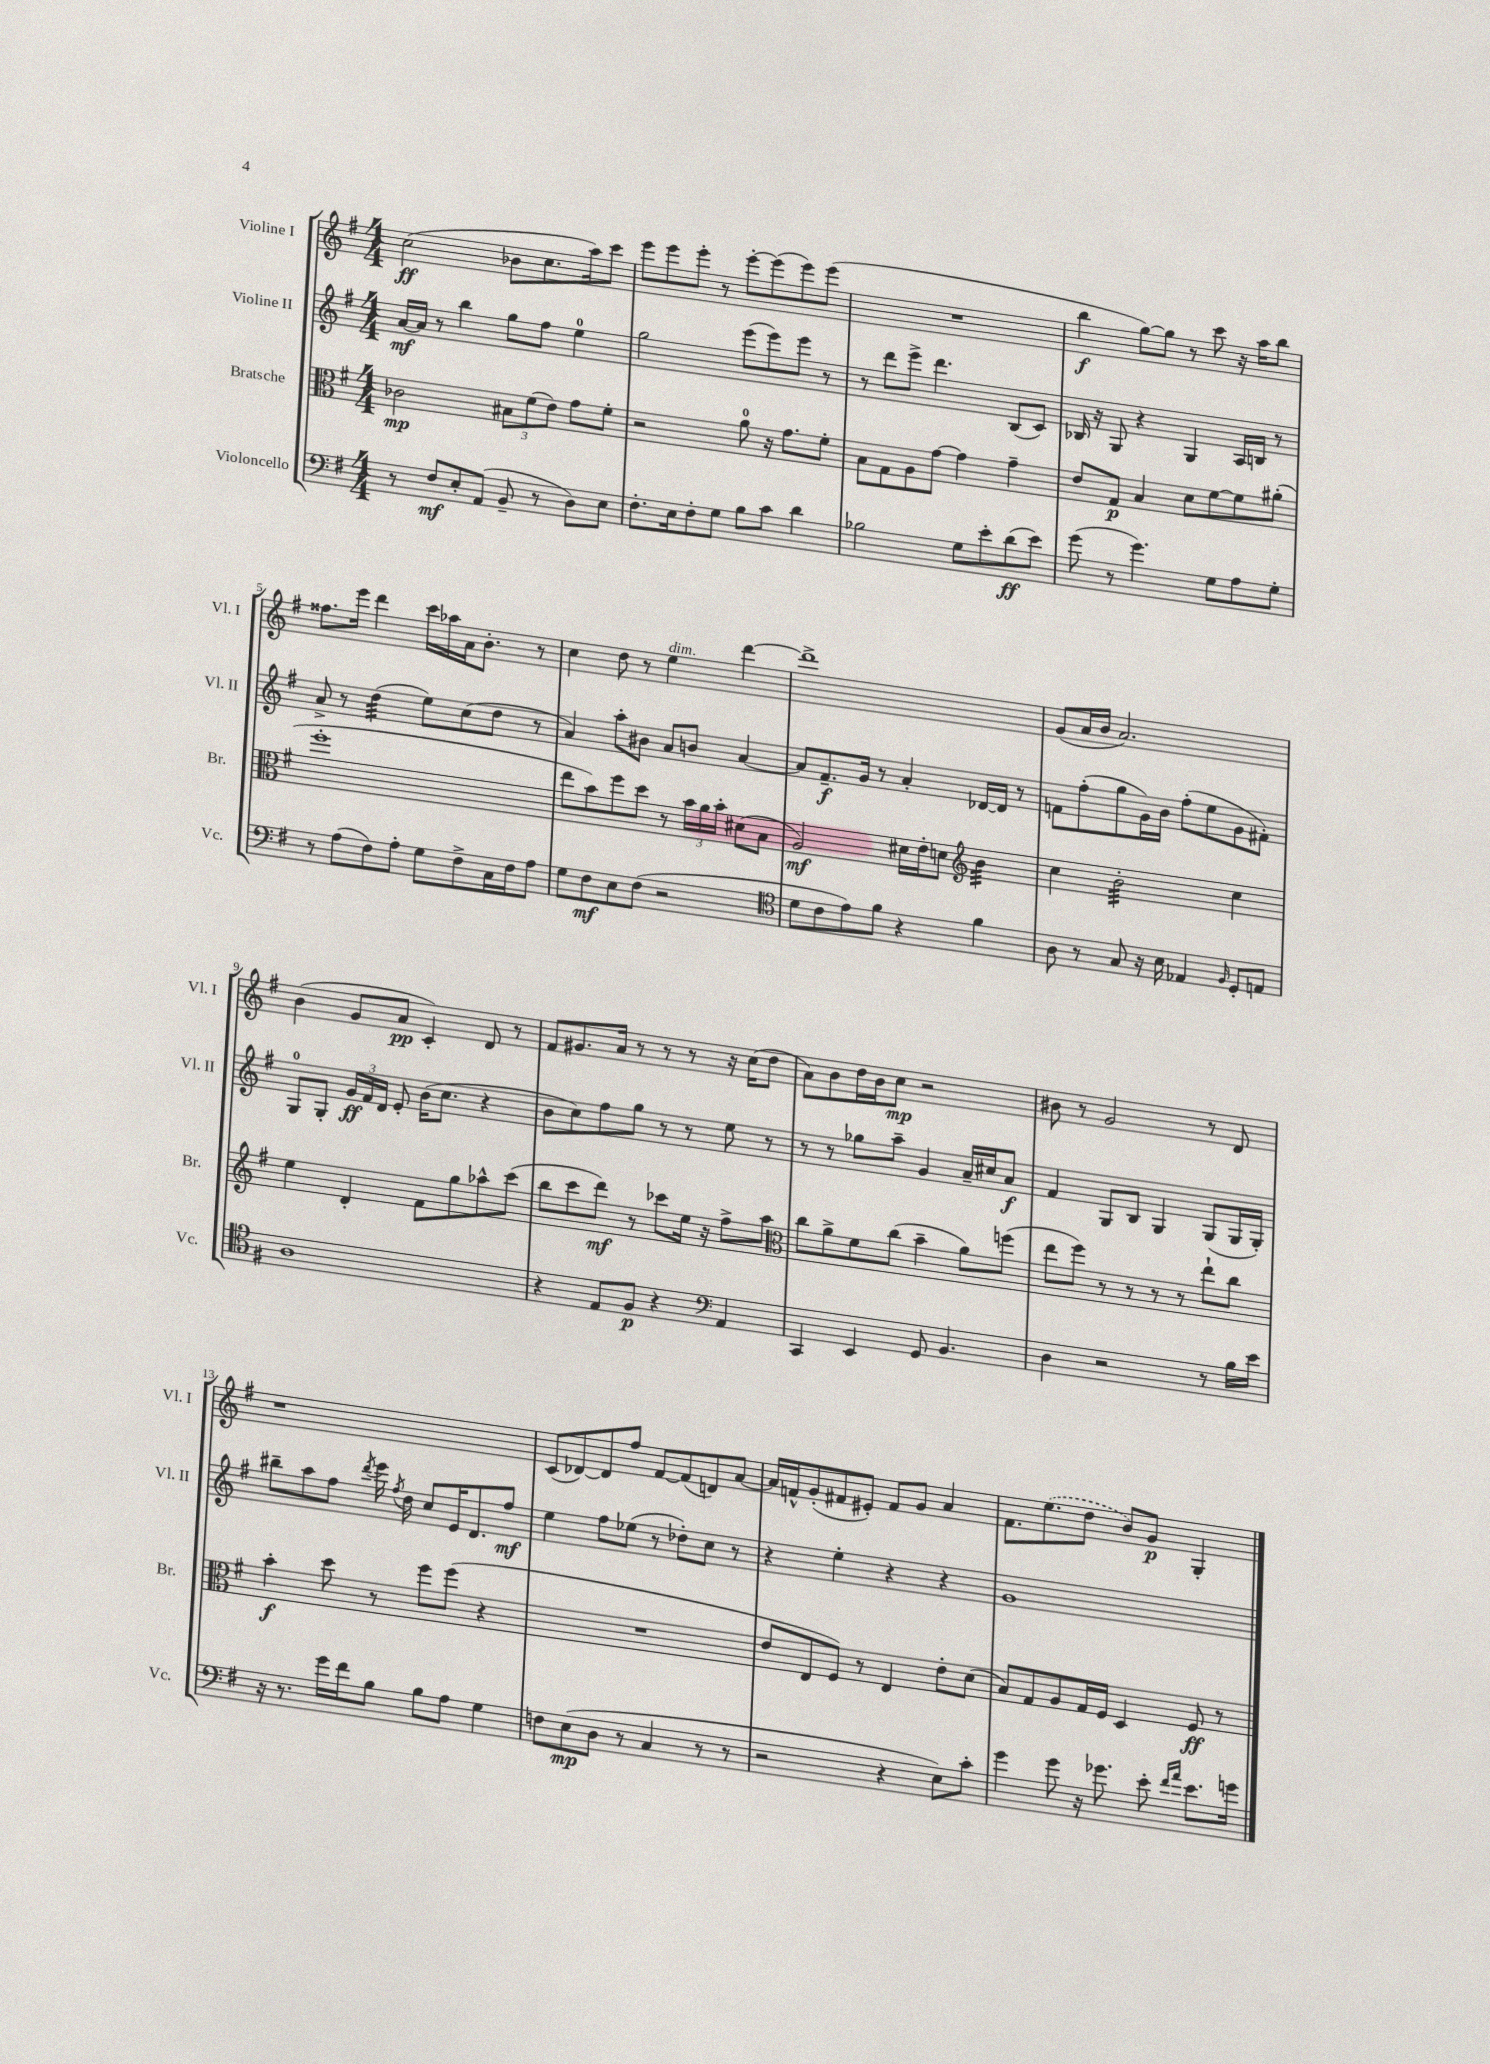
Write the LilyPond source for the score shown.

<<
\new StaffGroup <<
\new Staff = "s0" \with { instrumentName = "Violine I" shortInstrumentName = "Vl. I" } {
    \clef treble \key g \major \numericTimeSignature \time 4/4
    \autoBeamOff c''2\ff( bes'8[ c''8. a''16) c'''8] |
    e'''8[ e'''8 e'''8]-. r8 e'''8[~-. e'''8( e'''8) e'''8]( |
    R1 |
    b''4\f g''8[~) g''8] r8 c'''8 r16 a''16[ b''8] |
    fisis''8.[ e'''16] d'''4 c'''16[ aes''16 a'16 b'8.]-. r8 |
    c''4 d''8 r8 e''4^\markup { \italic "dim." } d'''4~ |
    d'''1-> |
    g'8[( a'16 b'16] a'2.) |
    b'4( g'8[ a'8]\pp c'4-.) d'8 r8 |
    fis'8[ gis'8. a'16] r8 r8 r8 r16 c''16[( d''8] |
    a'8[) b'8 d''16 b'16 c''8]\mp r2 |
    bis'8 r8 g'2 r8 d'8 |
    r1 |
    c'8[( des'8~) des'8 fis''8] fis'8[~ fis'8( d'8) a'8]~ |
    a'16[ f'16-^ g'8-.( fis'8 eis'8]-.) fis'8[ g'8] a'4 |
    fis'8.[ \once \slurDashed e''8.( d''8] b'8[) g'8]\p g4-. \bar "|." |
}
\new Staff = "s1" \with { instrumentName = "Violine II" shortInstrumentName = "Vl. II" } {
    \clef treble \key g \major \numericTimeSignature \time 4/4
    \autoBeamOff a'16[~\mf a'16] r8 b''4 g''8[ fis''8] e''4-0 |
    g''2 e'''8[( e'''8) e'''8] r8 |
    r8 d'''8[ e'''8]-> d'''4. b8[( c'8]) |
    bes16 r16 g8 r4 g4 a16[ b16] r8 |
    a'8-> r8 d''4:32( e''8[) c''8( d''8] r8 |
    a'4) a''8[-. bis'8] a'8[ b'8] a'4~ |
    a'8[ fis'8.--\f g'16] r8 a'4-. des'16[~ des'16] r8 |
    f'8[ fis''8-.( g''8 g'16) b'16] fis''8[-.( e''8 g'8 fis'8]-.) |
    g8[-0 g8]-. \tuplet 3/2 { g'16[\ff fis'16 d'16] } e'8-. b'16[( c''8.] r4 |
    b'8[ c''8) fis''8 g''8] r8 r8 e''8 r8 |
    r8 r8 ges''8[ a''8]-- g'4 a'16[-- cis''16 a'8]\f |
    fis'4 g8[ b8] g4 g8[( g16 g16]-.) |
    bis''8[-- a''8 fis''8] \acciaccatura { d'''8 } e'''16 \acciaccatura { fis''8 } d''16 c''8[ e'16 d'8. fis''8]\mf |
    e''4 fis''8[ ees''8]( r8 des''8[-.) c''8] r8 |
    r4 e''4-. r4 r4 |
    g'1 \bar "|." |
}
\new Staff = "s2" \with { instrumentName = "Bratsche" shortInstrumentName = "Br." } {
    \clef alto \key g \major \numericTimeSignature \time 4/4
    \autoBeamOff ces'2\mp \tuplet 3/2 { bis8[ fis'8( e'8]) } g'8[ fis'8]-. |
    r2 a'8-0 r16 g'8.[ fis'8]-. |
    b8[ g8 a8 g'8]~ g'4 g'4-- |
    e'8[ g8]\p b4 d'8[ fis'8~ fis'8 ais'8]-.( |
    fis''1-. |
    e''8[ b'8) fis''8 d''8] r8 \tuplet 3/2 { b'16[ a'16 b'16]-. } dis'8[( b8] |
    a2\mf) dis'16[ e'16-. d'8] \clef treble b'4:32 |
    c''4 b'2:32-. c''4 |
    e''4 d'4-. fis'8[ g''8 aes''8-^ c'''8]( |
    b''8[ c'''8 d'''8]\mf) r8 ces'''8[ e''16] r16 fis''8[-> a''8] |
    \clef alto c''8[ a'8-> fis'8 c''8]( b'4-- a'8[) f''8]( |
    e''8[ fis''8]) r8 r8 r8 r8 e''8[-! c''8] |
    b'4-.\f d''8 r8 fis''8[ fis''8]( r4 |
    R1 |
    e'8[ e8 fis8]) r8 e4 e'8[-. d'8]( |
    b8[) g8 a8 g16 fis16] d4 fis8\ff r8 \bar "|." |
}
\new Staff = "s3" \with { instrumentName = "Violoncello" shortInstrumentName = "Vc." } {
    \clef bass \key g \major \numericTimeSignature \time 4/4
    \autoBeamOff r8 fis8[\mf e8-. a,8]( b,8-- r8 d8[) e8] |
    fis8.[-. e16 fis8-. g8] b8[ c'8] d'4 |
    bes2 g8[ e'8-. d'8\ff( e'8]) |
    g'8( r8 g'4.) g8[ a8 g8]-. |
    r8 a8[( fis8) a8]-. g8[ fis8-> c16 fis16 a8] |
    g8[ fis8\mf e8 fis8]( r2 |
    \clef tenor d'8[ c'8 e'8) fis'8] r4 fis'4 |
    a8 r8 g8 r16 b16 ees4 \grace { fis16 } d8[-. e8] |
    a1 |
    r4 e8[ fis8]\p r4 \clef bass a,4 |
    c,4 e,4 g,8 b,4. |
    d4 r2 r8 b16[ e'16] |
    r16 r8. g'16[ fis'16 b8] b8[ a8] g4 |
    f8[ e8\mp( d8] r8 c4 r8 r8 |
    r2 r4 e8[) c'8]-. |
    g'4 g'8 r16 ges'8. e'8-. \grace { fis'16[ a'16] } e'8.[ g'16] \bar "|." |
}
>>
>>
